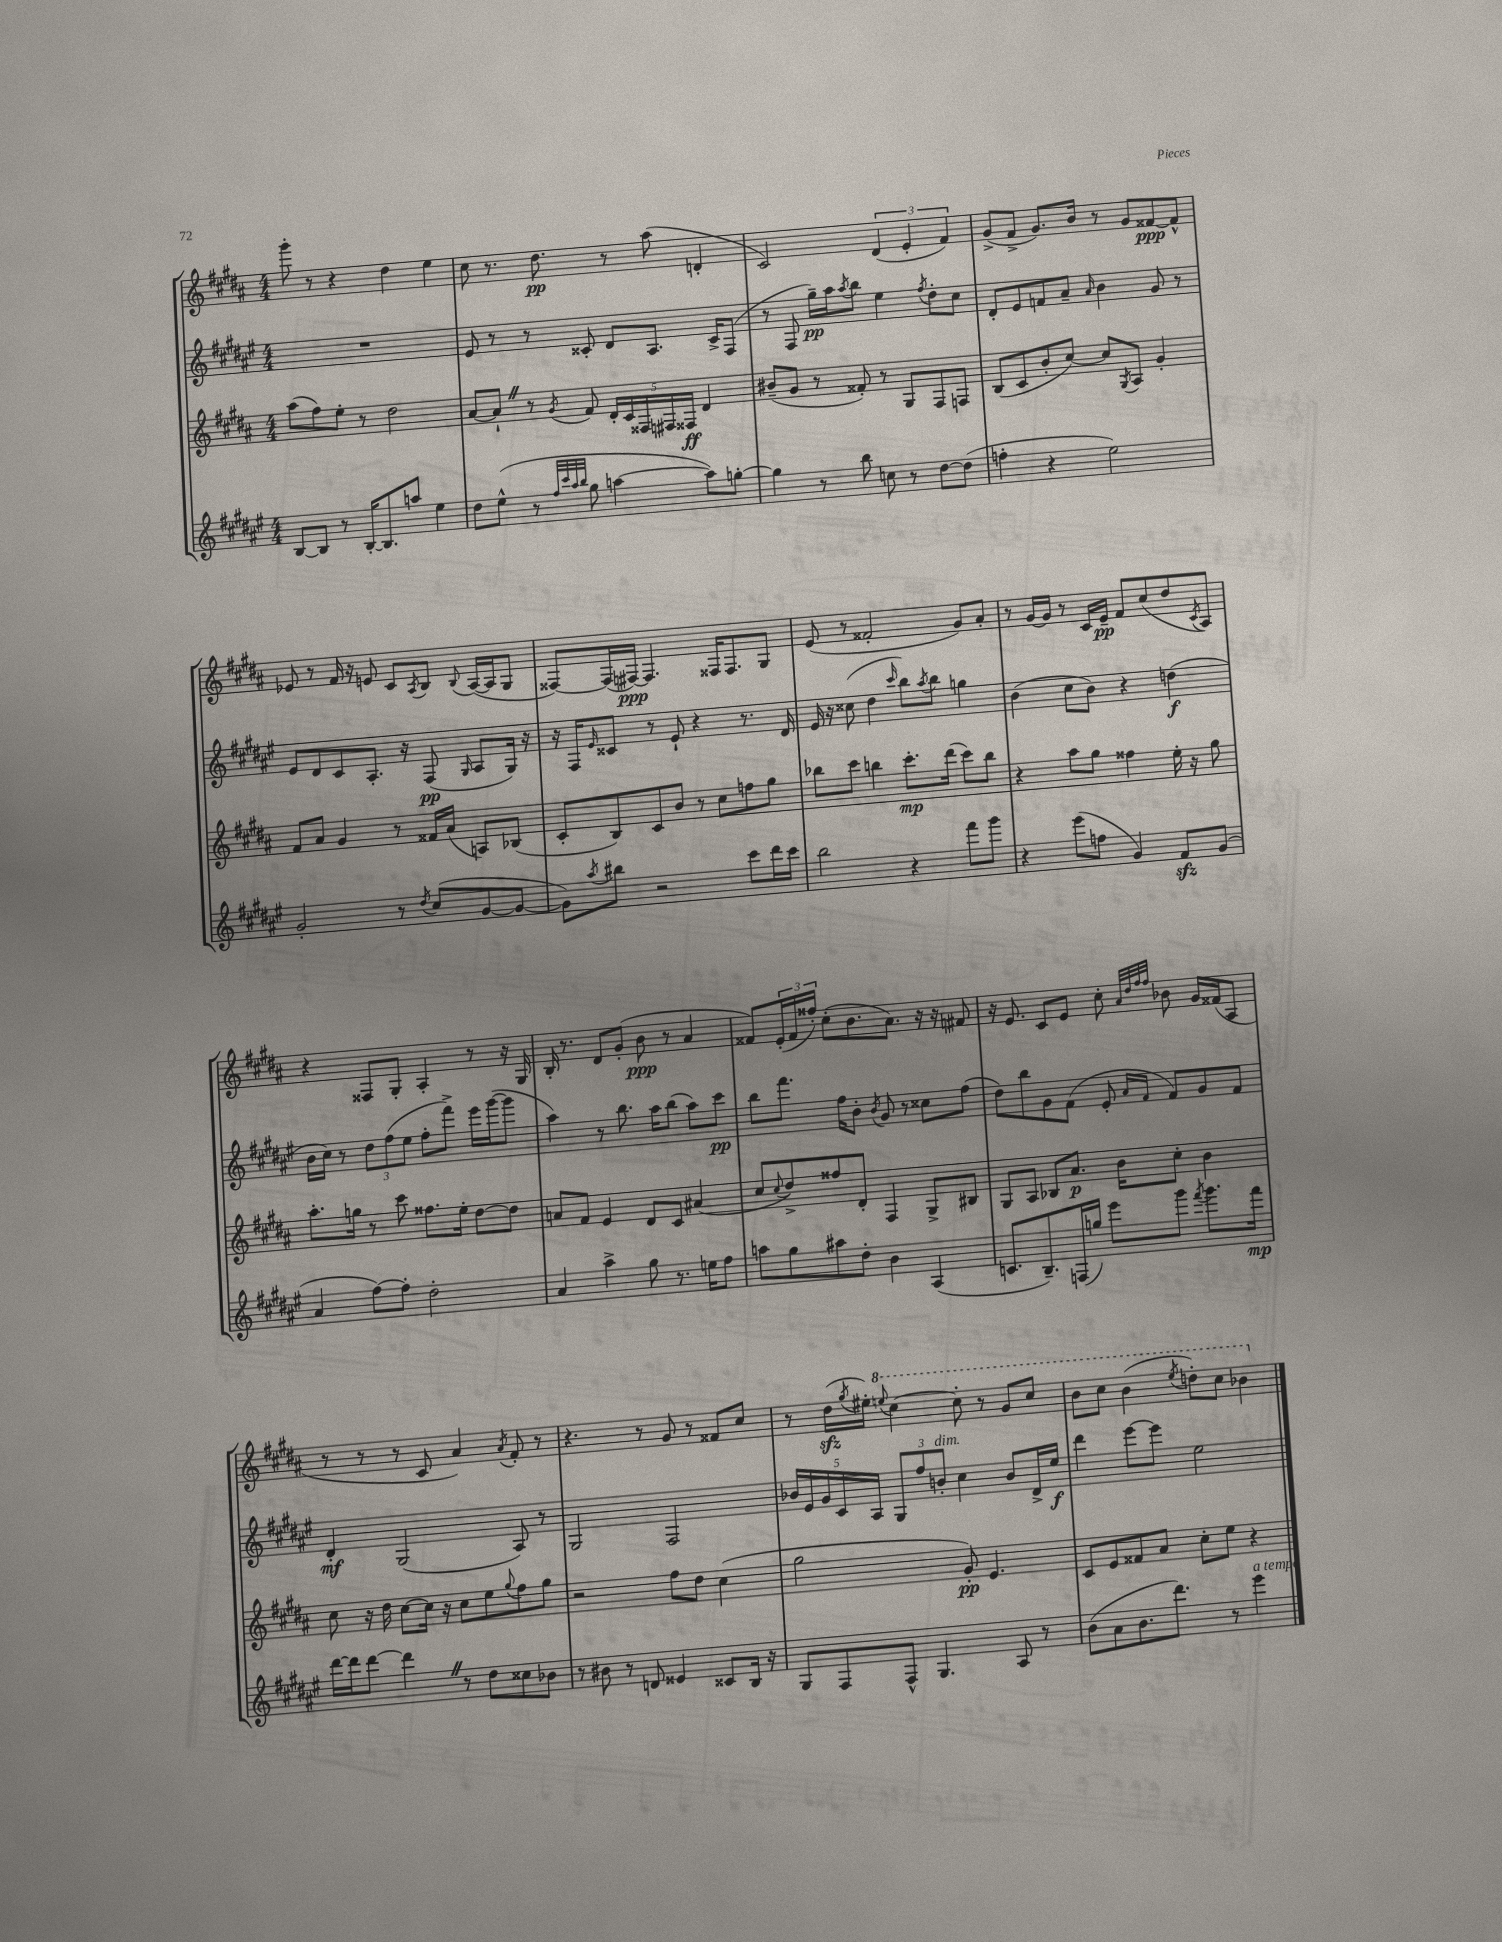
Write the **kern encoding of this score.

**kern	**kern	**kern	**kern
*staff4	*staff3	*staff2	*staff1
*clefG2	*clefG2	*clefG2	*clefG2
*k[f#c#g#d#a#e#]	*k[f#c#g#d#a#]	*k[f#c#g#d#a#e#]	*k[f#c#g#d#a#]
*M4/4	*M4/4	*M4/4	*M4/4
[8B	(8aa#	1r	8ggg#'
8B]	8ff#)	.	8r
8r	8ee'	.	4r
[16B'	8r	.	.
8.B]	.	.	.
.	2dd#	.	4dd#
8aa	.	.	.
4ee#	.	.	4ee
=	=	=	=
8dd#	[8a#	8e#	8cc#
(8ee#^^	8a#`]	8r	8.r
8r	8r	8r	.
.	.	.	8.dd#
32qqff#	.	.	.
32qqccc#	.	.	.
32qqaa#	.	.	.
32qqbb	8qg#	.	.
8gg#	8f#	8c##'	.
[4aa	20d#'	8d#	8r
.	20c#	.	.
.	20F##	.	.
.	.	8.A#	(8aa#
.	20F#	.	.
.	20F##	.	.
8aa])	4d#	.	4d'
.	.	16c##^	.
[8gg'	.	(8F#	.
=	=	=	=
4gg]	(8b#~	8r	2c#)
.	8g#	8F#	.
8r	8r	16gg#~)	.
.	.	16aa#	.
.	.	8qaa#	.
8bb	8f##')	8bb	.
8cc	8r	4ee#	(6d#
8r	8G#	.	.
.	.	.	6e'
.	.	8qff#	.
[8dd#	8F#	8dd#'	.
.	.	.	6f#)
(8dd#]	8F	8cc#	.
=	=	=	=
4ff'	(8B	8d#'	(8g#^
.	8c#	8e#	8f#^
4r	8b'	8f	8.g#)
.	[8cc#)	8a#~	.
.	.	.	16b
.	.	16qqa#	.
2ee#)	8cc#]	4b	8r
.	8qG#	.	.
.	8A#	.	8g#
.	4g#'	8g#	[8f##
.	.	8r	8f##^^]
=	=	=	=
2g#'	8f#	8e#	8e-
.	8a#	8d#	8r
.	4g#	8c#	16f#
.	.	.	16r
.	.	8.A#'	8e
8r	8r	.	8c#
.	.	16r	.
8qdd#	.	.	8qA#
(8cc#	16f##	(8F#	8B
.	(16a#	.	.
.	.	16qqG#	8qqB
[8g#	8A)	8A#	([16A#
.	.	.	16A#]
8g#_	(8B-	16G#)	8G#
.	.	16r	.
=	=	=	=
8g#])	8c#'	16r	[8F##)
.	.	16F#	.
8qaa#	.	16qqe#	.
8bb#	8B)	8c##	(16F##]
.	.	.	[16F#)
2r	8c#	8r	4.F#]
.	8b	8e#`	.
.	8r	4r	.
.	8cc#	.	16F##
.	.	.	8.F##
8ccc#	8ff	8.r	.
16ddd#	8gg#	.	8G#
16ccc#	.	16d#	.
=	=	=	=
2bb	8bb-	16e#	(8e
.	.	16r	.
.	8ccc#	(8cc##	8r
.	4bb	4dd#	2f##'
.	.	16qqccc#	.
4r	8.ccc#'	8bb)	.
.	.	8qaa#	.
.	.	8bb	.
.	(16ddd#	.	.
8fff#	8ccc#)	4gg	8g#)
8ggg#	8bb	.	8a#'
=	=	=	=
4r	4r	(4b	8r
.	.	.	[16g#
.	.	.	16g#]
(8eee#	8aa#	8cc#	8r
8ff	8gg#	8b)	16c#
.	.	.	16e~
4g#)	4ff##	4r	8f#
.	.	.	(8cc#
8f#	16ee'	(4dd	8dd#
.	16r	.	.
.	.	.	8qc#
(8g#	8gg#	.	8A#)
=	=	=	=
4a#	8.aa#'	16b	4r
.	.	16cc#)	.
.	.	8r	.
.	16gg	.	.
[8ff#)	8r	12dd#	8F##
.	.	(12ff#	.
8ff#']	8ccc#	.	8G#'
.	.	12ee#	.
2dd#'	8.ff##	8ff#'	4A#'
.	.	8fff#^)	.
.	16ee'	.	.
.	[8dd#	16eee#	8r
.	.	([16ggg#	.
.	8dd#]	8ggg#]	16r
.	.	.	16G#
=	=	=	=
4a#	8a	4aa#)	16B'
.	.	.	8.r
.	8f#	.	.
4aa#^	4e	8r	8d#
.	.	8.bb	(8g#'
8gg#	8d#	.	8b
.	.	16aa#	.
8.r	8c#	(8bb	8r
.	(4a#	8aa#)	4a#
16ee	.	.	.
8ff#	.	8ccc#	.
=	=	=	=
8aa	8cc#	8bb	8f##)
.	8qqcc#	.	.
8gg#	8dd#^)	8.fff#	(24e'
.	.	.	24f##
.	.	.	24ff##')
8aa#	8ff##	.	(8cc#'
.	.	16ff#	.
8dd#'	8d#'	8b'	8.b
.	.	8qb	.
4b	4F#	8g#	.
.	.	.	8.a#)
.	.	8r	.
(4A#	8G#^	8cc##	16r
.	.	.	16r
.	8B#	(8ff#	8f#
=	=	=	=
8.c	8G#	8dd#)	16r
.	.	.	8.e
.	8A#	8bb	.
8.B~)	.	.	.
.	8B-	8g#	8c#
(16F	8.a#	(8f#	8e
16gg)	.	.	.
8eee#	.	8e#'	8cc#'
.	16b	.	.
.	.	.	32qqa#
.	.	.	32qqdd#
.	.	16qqa#	32qqff#
.	.	16qqf#	32qqff#
8ggg#	8cc#'	8f#)	8b-
8qfff#	.	.	.
8.ggg#	4b	8g#	16g#
.	.	.	(16f##
.	.	8f#	8A#
16fff#	.	.	.
=	=	=	=
[16ddd#	8cc#	4d#'	8r
16ddd#]	.	.	.
[8ddd#	16r	.	8r
.	16dd#	.	.
4ddd#]	[8cc#	(2G#	8r
.	16cc#]	.	8c#
.	16r	.	.
8r	8cc#	.	4a#)
8dd#	8ee	.	.
.	8qqgg#	.	8qa#
8cc##	8ff#	8A#)	8f#'
8b-	8gg#	8r	8r
=	=	=	=
8r	2r	2G#	4.r
8b#	.	.	.
8r	.	.	.
8d	.	.	8r
4e##	8ff#	2F#	8g#
.	8dd#	.	8r
8c##	(4cc#	.	8f##
16B	.	.	8cc#
16r	.	.	.
=	=	=	=
8G#	2gg#	20b-	8r
.	.	20e#	.
.	.	20g#	.
8F#	.	.	(16dd#
.	.	20c#	.
.	.	.	8qgg#
.	.	.	16ee#')
.	.	20A#	.
.	.	.	8qqeee
8F#^^	.	12G#	[4ccc#
.	.	12ff#	.
4.G#	.	.	.
.	.	12b'	.
.	8g#')	4cc#	8ccc#']
.	4.e	.	8r
8A#	.	8b	8gg#
8r	.	16d#^	8ccc#
.	.	16ee#	.
=	=	=	=
(8b	8c#	4ddd#	8bb
8a#	8e	.	8ccc#
8.b	8f##	[8eee#	(4bb
.	8a#	8eee#]	.
8.ddd#)	.	.	.
.	.	.	8qeee
.	8cc#'	2ee#	8ddd')
8r	8ee	.	8ccc#
4eee#	4r	.	4bb-
==	==	==	==
*-	*-	*-	*-
